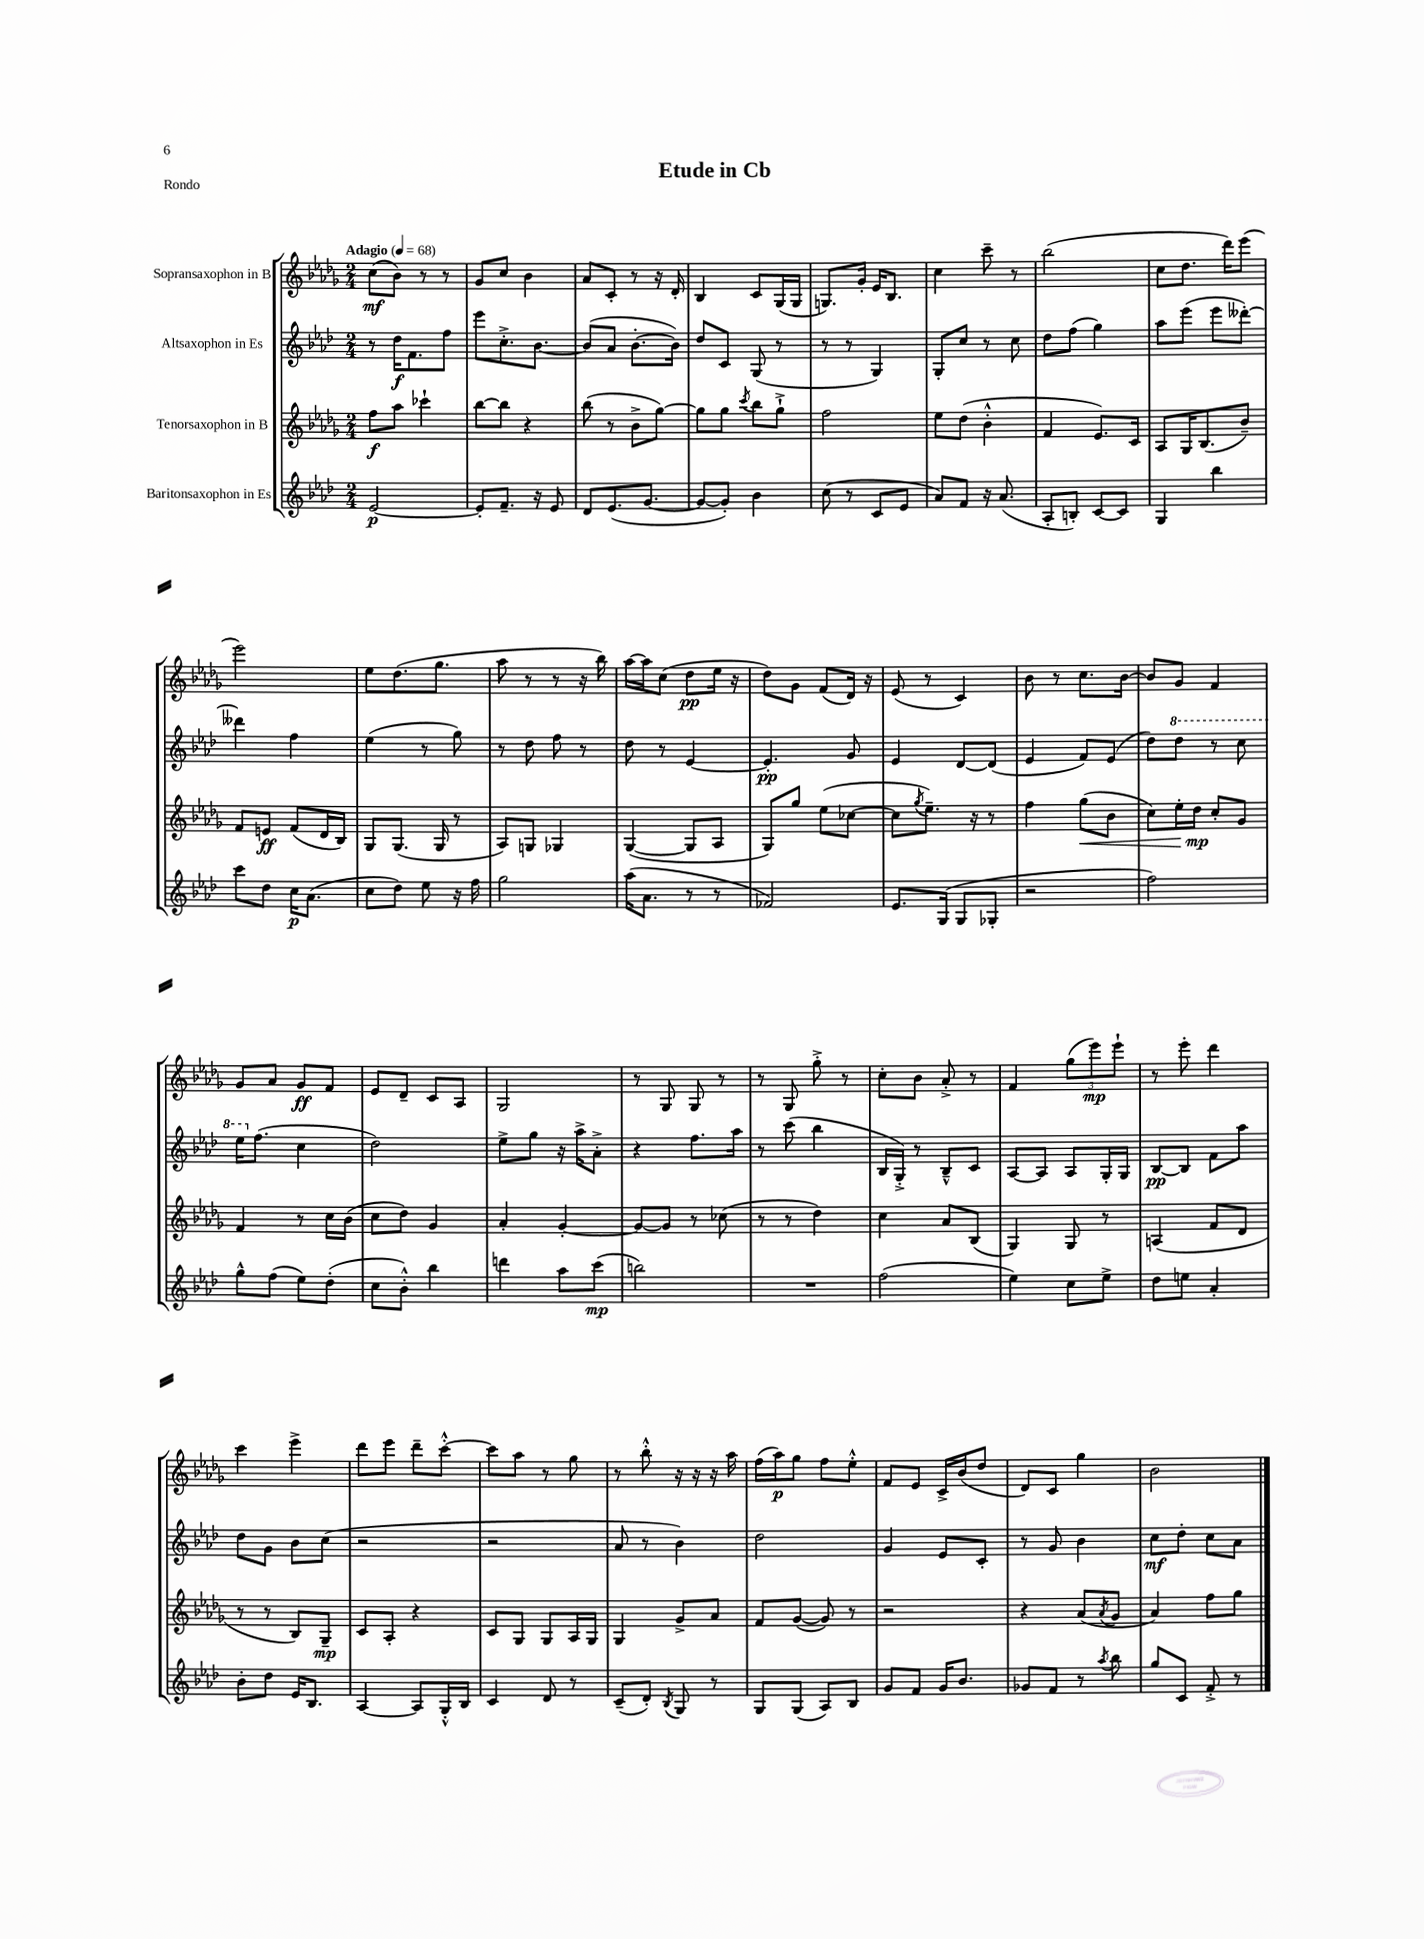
\header { title = "Etude in Cb" piece = "Rondo" }
<<
\new StaffGroup <<
\new Staff = "s0" \with { instrumentName = "Sopransaxophon in B" } {
    \clef treble \key des \major \numericTimeSignature \time 2/4 \tempo "Adagio" 4 = 68
    c''8\mf( bes'8) r8 r8 |
    ges'8 c''8 bes'4 |
    aes'8 c'8-. r8 r16 des'16-. |
    bes4 c'8 ges16( ges16 |
    g8.) ges'16-. ees'16 bes8. |
    c''4 c'''8-- r8 |
    bes''2( |
    c''8 des''8. des'''16) ees'''8( |
    ees'''2) |
    ees''8 des''8.( ges''8. |
    aes''8 r8 r8 r16 bes''16) |
    aes''16~ aes''16 c''8( des''8\pp ees''16 r16 |
    des''8) ges'8 f'8( des'16) r16 |
    ees'8( r8 c'4) |
    bes'8 r8 c''8. bes'16~ |
    bes'8 ges'8 f'4 |
    ges'8 aes'8 ges'8\ff f'8 |
    ees'8 des'8-- c'8 aes8 |
    ges2 |
    r8 ges8 ges8 r8 |
    r8 ges8 ges''8-.-> r8 |
    c''8-. bes'8 aes'8-.-> r8 |
    f'4 \tuplet 3/2 { ges''8( ees'''8\mp) ees'''8-! } |
    r8 ees'''8-. des'''4 |
    c'''4 ees'''4-> |
    des'''8 ees'''8 des'''8-- c'''8~-.-^ |
    c'''8 aes''8 r8 ges''8 |
    r8 bes''8-.-^ r16 r16 r16 aes''16 |
    f''16( aes''16\p) ges''8 f''8 ees''8-.-^ |
    f'8 ees'8 c'16-> bes'16( des''8 |
    des'8) c'8 ges''4 |
    bes'2 \bar "|." |
}
\new Staff = "s1" \with { instrumentName = "Altsaxophon in Es" } {
    \clef treble \key aes \major \numericTimeSignature \time 2/4
    r8 des''16\f f'8. f''8 |
    ees'''8 c''8.-.-> bes'8.~ |
    bes'8( aes'8 bes'8.~-. bes'16) |
    des''8 c'8 g8( r8 |
    r8 r8 g4) |
    g8-. c''8 r8 c''8 |
    des''8 f''8( g''4) |
    aes''8 ees'''8( ees'''8 deses'''8~-.) |
    deses'''4 f''4 |
    ees''4( r8 g''8) |
    r8 des''8 f''8 r8 |
    des''8 r8 ees'4~ |
    ees'4.-.\pp g'8 |
    ees'4 des'8~ des'8( |
    ees'4 f'8) ees'8( |
    des''8) \ottava #1 des'''8 r8 c'''8 |
    ees'''16 \ottava #0 f''8.( c''4 |
    des''2) |
    ees''8-> g''8 r16 aes''16-> aes'8-.-> |
    r4 f''8. aes''16 |
    r8 c'''8( bes''4 |
    bes16 g16-.->) r8 bes8---^ c'8 |
    aes8~ aes8 aes8 g16-. g16 |
    bes8~\pp bes8 f'8 aes''8 |
    des''8 g'8 bes'8 c''8( |
    r2 |
    r2 |
    aes'8 r8 bes'4) |
    des''2 |
    g'4 ees'8 c'8-. |
    r8 g'8 bes'4 |
    c''8\mf des''8-. c''8 aes'8 \bar "|." |
}
\new Staff = "s2" \with { instrumentName = "Tenorsaxophon in B" } {
    \clef treble \key des \major \numericTimeSignature \time 2/4
    f''8\f aes''8 ces'''4-! |
    bes''8~ bes''8 r4 |
    bes''8( r8 bes'8-> ges''8~) |
    ges''8 ges''8 \acciaccatura { c'''8 } bes''8 ges''8-!-> |
    f''2 |
    ees''8 des''8( bes'4-.-^ |
    f'4 ees'8.) c'16 |
    aes8 ges16 bes8.( bes'8--) |
    f'8 e'8\ff f'8( des'16 bes16) |
    ges8 ges8.( ges16 r8 |
    aes8) g8 ges4 |
    ges4~( ges8 aes8 |
    ges8) ges''8 ees''8( ces''8~ |
    ces''8 \acciaccatura { ges''8 } ees''8.--) r16 r8 |
    f''4 ges''8\<( bes'8 |
    c''8) ees''16-. des''16\mp\! c''8-. ges'8 |
    f'4 r8 c''16 bes'16( |
    c''8 des''8) ges'4 |
    aes'4-. ges'4~-. |
    ges'8~ ges'8 r8 ces''8( |
    r8 r8 des''4) |
    c''4 aes'8 bes8( |
    ges4) ges8 r8 |
    a4( f'8 des'8 |
    r8 r8 bes8) ges8--\mp |
    c'8 aes8-. r4 |
    c'8 ges8 ges8 aes16 ges16 |
    ges4 ges'8-> aes'8 |
    f'8 ges'8~( ges'8) r8 |
    r2 |
    r4 aes'8( \acciaccatura { aes'8 } ges'8 |
    aes'4) f''8 ges''8 \bar "|." |
}
\new Staff = "s3" \with { instrumentName = "Baritonsaxophon in Es" } {
    \clef treble \key aes \major \numericTimeSignature \time 2/4
    ees'2~\p |
    ees'8-. f'8.-- r16 ees'8 |
    des'8 ees'8.( g'8.~ |
    g'8~ g'8-.) bes'4 |
    c''8( r8 c'8 ees'8 |
    aes'8) f'8 r16 aes'8.( |
    aes8-. b8-.) c'8~ c'8 |
    g4 bes''4 |
    c'''8 des''8 c''16\p aes'8.( |
    c''8 des''8) ees''8 r16 f''16 |
    g''2 |
    aes''16( aes'8. r8 r8 |
    fes'2) |
    ees'8. g16( g8 ges8-. |
    r2 |
    f''2) |
    g''8-^ f''8( ees''8) des''8-.( |
    c''8 bes'8-.-^) bes''4 |
    d'''4 aes''8 c'''8\mp( |
    b''2) |
    R2 |
    f''2( |
    ees''4) c''8 ees''8-> |
    des''8 e''8 aes'4-. |
    bes'8-. des''8 ees'16 bes8. |
    aes4~ aes8 g16-.-^ bes16 |
    c'4 des'8 r8 |
    c'8--( des'8-.) \acciaccatura { bes8 } g8 r8 |
    g8 g8( aes8) bes8 |
    g'8 f'8 g'16 bes'8. |
    ges'8 f'8 r8 \acciaccatura { aes''8 } bes''8 |
    g''8 c'8 f'8-.-> r8 \bar "|." |
}
>>
>>
\layout { \context { \Score \remove "Bar_number_engraver" } }
